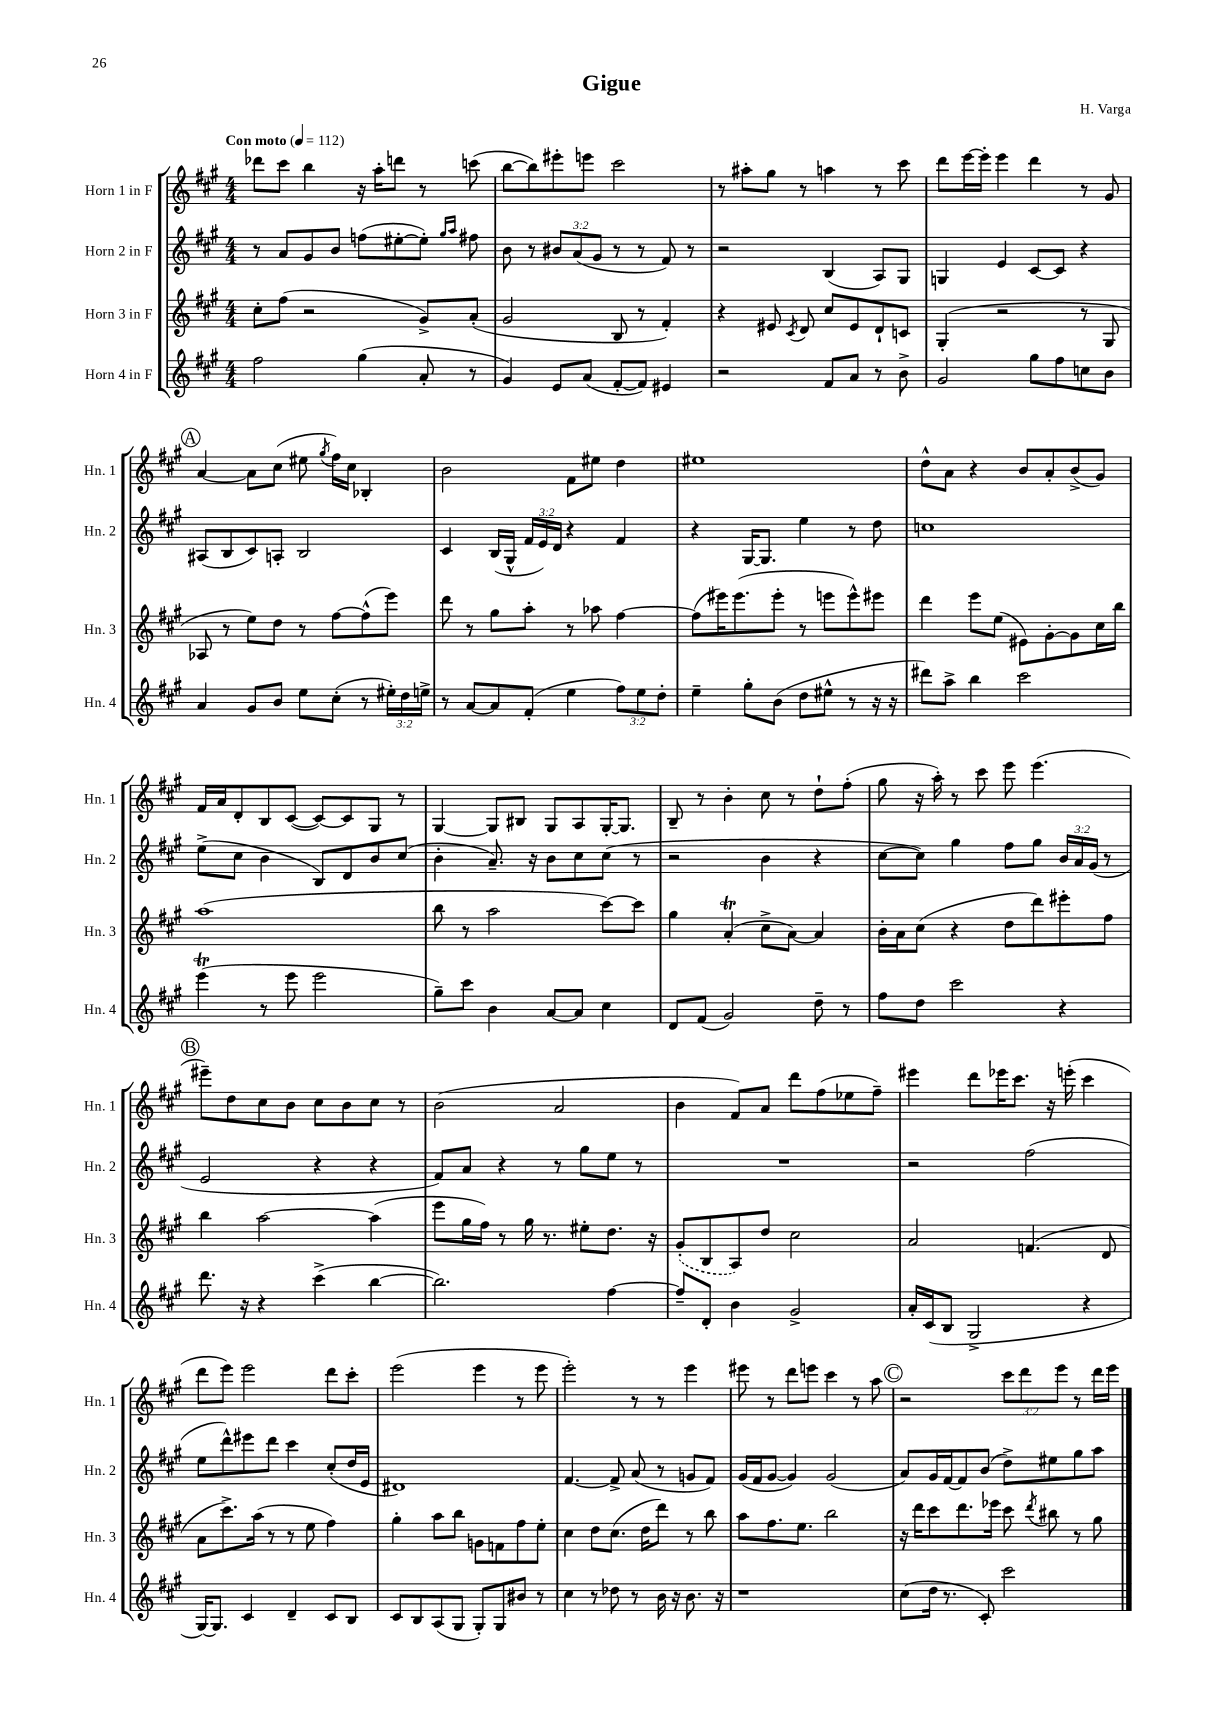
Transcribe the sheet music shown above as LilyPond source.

\header { title = "Gigue" composer = "H. Varga" }
<<
\new StaffGroup <<
\new Staff = "s0" \with { instrumentName = "Horn 1 in F" shortInstrumentName = "Hn. 1" } {
    \clef treble \key a \major \numericTimeSignature \time 4/4 \override Staff.TupletNumber.text = #tuplet-number::calc-fraction-text \tempo "Con moto" 4 = 112
    \autoBeamOff des'''8[ cis'''8] b''4 r16 a''16[-. d'''8] r8 c'''8( |
    b''8[~ b''8) eis'''8-. e'''8] cis'''2 |
    r8 ais''8[-. gis''8] r8 a''4 r8 cis'''8 |
    d'''8[ e'''16~ e'''16]-. e'''4 d'''4 r8 gis'8 |
    \mark \markup { \circle "A" } a'4~ a'8[ cis''8]( eis''8 \acciaccatura { gis''8 } fis''16[) cis''16] bes4-. |
    b'2 fis'8[ eis''8] d''4 |
    eis''1 |
    d''8[-^ a'8] r4 b'8[ a'8-. b'8->( gis'8]) |
    fis'16[ a'16 d'8-. b8 cis'8]~( cis'8[~) cis'8 gis8] r8 |
    gis4~ gis8[ bis8] gis8[ a8 gis16~-. gis8.] |
    b8-- r8 b'4-. cis''8 r8 d''8[-! fis''8]-.( |
    gis''8 r16 a''16-.) r8 cis'''8 e'''8 e'''4.( |
    \mark \markup { \circle "B" } eis'''8[--) d''8 cis''8 b'8] cis''8[ b'8 cis''8] r8 |
    b'2( a'2 |
    b'4 fis'8[) a'8] d'''8[ fis''8( ees''8 fis''8]--) |
    eis'''4 d'''8[ ees'''16 cis'''8.] r16 e'''16-.( cis'''4 |
    d'''8[ e'''8]) e'''2 d'''8[ cis'''8]-. |
    e'''2( e'''4 r8 e'''8 |
    e'''2-.) r8 r8 e'''4 |
    eis'''8 r8 d'''8[ e'''8] cis'''4 r8 a''8 |
    \mark \markup { \circle "C" } r2 \tuplet 3/2 { cis'''8[ d'''8 e'''8] } r8 d'''16[ e'''16] \bar "|." |
}
\new Staff = "s1" \with { instrumentName = "Horn 2 in F" shortInstrumentName = "Hn. 2" } {
    \clef treble \key a \major \numericTimeSignature \time 4/4 \override Staff.TupletNumber.text = #tuplet-number::calc-fraction-text
    \autoBeamOff r8 a'8[ gis'8 b'8] f''8[( eis''8~-. eis''8]-.) \grace { gis''16[ a''16] } fis''8 |
    b'8 r8 \tuplet 3/2 { bis'8[ a'8( gis'8] } r8 r8 fis'8) r8 |
    r2 b4( a8[) gis8] |
    g4 e'4 cis'8[~ cis'8] r4 |
    \mark \markup { \circle "A" } ais8[( b8 cis'8) a8]-. b2 |
    cis'4 b16[( gis16]-^ \tuplet 3/2 { fis'16[ e'16) d'16] } r4 fis'4 |
    r4 gis16[~ gis8.] e''4 r8 d''8 |
    c''1 |
    e''8[->( cis''8] b'4 b8[) d'8 b'8 cis''8]( |
    b'4-. a'8.--) r16 b'8[ cis''8 cis''8]( r8 |
    r2 b'4 r4 |
    cis''8[~ cis''8]) gis''4 fis''8[ gis''8] \tuplet 3/2 { b'16[ a'16 gis'16]( } r8 |
    \mark \markup { \circle "B" } e'2 r4 r4 |
    fis'8[) a'8] r4 r8 gis''8[ e''8] r8 |
    R1 |
    r2 fis''2( |
    e''8[ d'''8-^) eis'''8 d'''8] cis'''4 cis''8[-.( d''16 e'16] |
    dis'1) |
    fis'4.~ fis'8-> a'8( r8 g'8[ fis'8]) |
    gis'16[( fis'16 gis'8]~ gis'4) gis'2( |
    \mark \markup { \circle "C" } a'8[) gis'16 fis'16~ fis'8 b'8]( d''8[->) eis''8 gis''8 a''8] \bar "|." |
}
\new Staff = "s2" \with { instrumentName = "Horn 3 in F" shortInstrumentName = "Hn. 3" } {
    \clef treble \key a \major \numericTimeSignature \time 4/4
    \autoBeamOff cis''8[-. fis''8]( r2 gis'8[->) a'8]-.( |
    gis'2 b8 r8 fis'4-.) |
    r4 eis'8 \acciaccatura { cis'8 } d'8 cis''8[ eis'8 d'8-! c'8] |
    gis4-.( r2 r8 gis8 |
    \mark \markup { \circle "A" } aes8 r8 e''8[) d''8] r8 fis''8[~ fis''8-^( e'''8]) |
    d'''8 r8 gis''8[ a''8]-. r8 aes''8 fis''4~ |
    fis''8[( eis'''16) eis'''8.( eis'''8]-. r8 e'''8[ e'''8-^) eis'''8] |
    d'''4 e'''8[ e''8]( eis'8[) gis'8~-. gis'8 cis''16 b''16] |
    a''1( |
    b''8 r8 a''2 cis'''8[~) cis'''8] |
    gis''4 a'4-.\trill( cis''8[-> a'8]~) a'4 |
    b'16[-. a'16 cis''8]( r4 d''8[ d'''8) eis'''8-. fis''8] |
    \mark \markup { \circle "B" } b''4 a''2~ a''4( |
    e'''8[ gis''16 fis''16]) r8 gis''16 r8. eis''8[-. d''8.] r16 |
    \once \slurDashed gis'8[-.( b8 a8) d''8] cis''2 |
    a'2 f'4.( d'8 |
    a'8[ cis'''8.->) a''16]( r8 r8 e''8 fis''4) |
    gis''4-. a''8[ b''8] g'8[ f'8 fis''8 e''8]-. |
    cis''4 d''8[ cis''8.]( d''16[ d'''8]) r8 b''8 |
    a''8[ fis''8. e''8.] b''2 |
    \mark \markup { \circle "C" } r16 d'''16[ cis'''8 d'''8. ees'''16] cis'''8 \acciaccatura { d'''8 } bis''8 r8 gis''8 \bar "|." |
}
\new Staff = "s3" \with { instrumentName = "Horn 4 in F" shortInstrumentName = "Hn. 4" } {
    \clef treble \key a \major \numericTimeSignature \time 4/4 \override Staff.TupletNumber.text = #tuplet-number::calc-fraction-text
    \autoBeamOff fis''2 gis''4( a'8-. r8 |
    gis'4) e'8[ a'8]( fis'8[~-. fis'8]) eis'4 |
    r2 fis'8[ a'8] r8 b'8-> |
    gis'2 gis''8[ fis''8 c''8 b'8] |
    \mark \markup { \circle "A" } a'4 gis'8[ b'8] e''8[ cis''8]-.( r8 \tuplet 3/2 { eis''16[-.) d''16 e''16]-> } |
    r8 a'8[~ a'8 fis'8]-.( e''4 \tuplet 3/2 { fis''8[) e''8 d''8]-. } |
    e''4-- gis''8[-. b'8]( d''8[ eis''8]-^ r8 r16 r16 |
    dis'''8[) a''8]-> b''4 cis'''2 |
    e'''4\trill( r8 e'''8 e'''2 |
    gis''8[--) cis'''8] b'4 a'8[~ a'8] cis''4 |
    d'8[ fis'8]( gis'2) d''8-- r8 |
    fis''8[ d''8] cis'''2 r4 |
    \mark \markup { \circle "B" } d'''8. r16 r4 cis'''4->( b''4~ |
    b''2.) fis''4~ |
    fis''8[-- d'8]-. b'4 gis'2-> |
    a'16[-. cis'16( b8] gis2-> r4 |
    gis16[~) gis8.] cis'4 d'4-- cis'8[ b8] |
    cis'8[ b8 a8( gis8] gis8[-.) gis8 bis'8] r8 |
    cis''4 r8 des''8 r8 b'16 r16 b'8. r16 |
    r1 |
    \mark \markup { \circle "C" } cis''8[( d''16] r8. cis'8-.) cis'''2 \bar "|." |
}
>>
>>
\layout { \context { \Score \remove "Bar_number_engraver" } }
